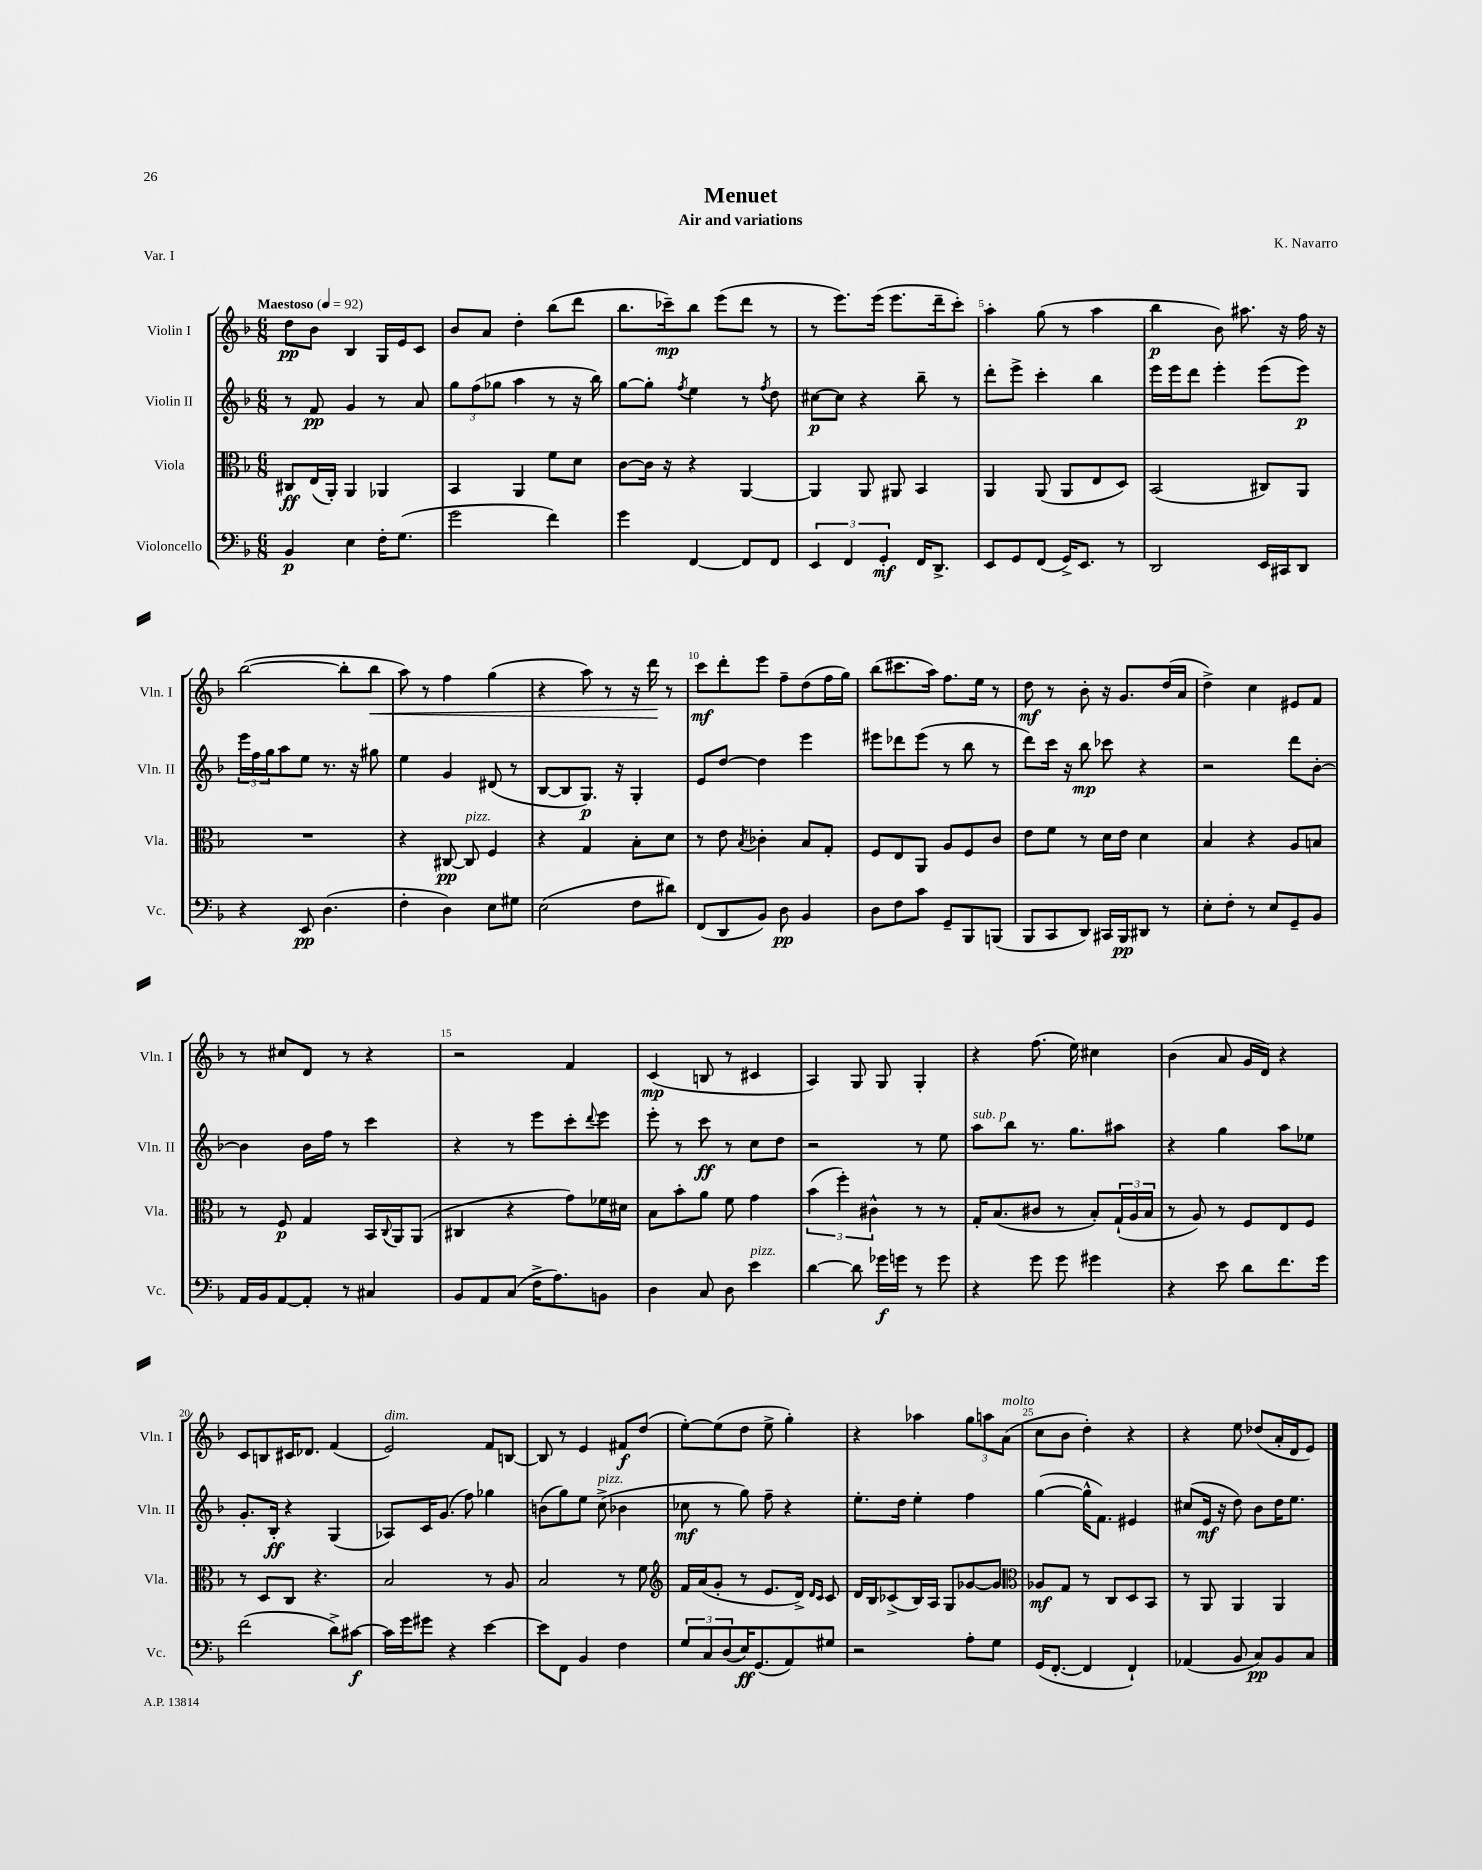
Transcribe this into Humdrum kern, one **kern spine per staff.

**kern	**kern	**kern	**kern
*staff4	*staff3	*staff2	*staff1
*clefF4	*clefC3	*clefG2	*clefG2
*k[b-]	*k[b-]	*k[b-]	*k[b-]
*M6/8	*M6/8	*M6/8	*M6/8
*MM92	*MM92	*MM92	*MM92
4BB-	8C#	8r	8dd
.	(16E	8f	8b-
.	16AA')	.	.
4E	4AA	4g	4B-
16F'	4AA-	8r	16G
(8.G	.	.	16e
.	.	8a	8c
=	=	=	=
2g	4BB-	12gg	8b-
.	.	(12ff	.
.	.	.	8a
.	.	12gg-	.
.	4AA	4aa	4dd'
4f)	8f	8r	(8bb-
.	8d	16r	8ddd
.	.	16bb-)	.
=	=	=	=
4g	[8c	[8gg	8.bb-
.	16c]	8gg']	.
.	16r	.	16ccc-~)
.	.	8qff	.
[4FF	4r	4ee	8bb-
.	.	.	(8eee
8FF]	[4AA	8r	8ddd
.	.	8qff	.
8FF	.	8dd	8r
=	=	=	=
6EE	4AA]	[8cc#	8r
.	.	8cc#]	8.eee)
6FF	.	.	.
.	8AA	4r	.
.	.	.	(16eee
6GG'	.	.	.
.	8AA#	.	8.eee
16FF	4BB-	8bb-~	.
8.DD^	.	.	16ddd~
.	.	8r	8ccc')
=	=	=	=
8EE	4AA	8ddd'	4aa'
8GG	.	8eee^	.
(8FF	(8AA	4ccc'	(8gg
16GG^)	8AA	.	8r
8.EE	.	.	.
.	8E	4bb-	4aa
8r	8D)	.	.
=	=	=	=
2DD	(2BB-	16eee	4bb-
.	.	16eee	.
.	.	8ddd	.
.	.	4eee'	8b-)
.	.	.	8.aa#
16EE	8C#)	(8eee	.
16CC#	.	.	16r
8DD	8AA	8eee)	16ff
.	.	.	16r
=	=	=	=
4r	2.r	24eee	([2bb-
.	.	24ff	.
.	.	24gg	.
.	.	8aa	.
8EE	.	8ee	.
(4.D	.	8.r	.
.	.	.	8bb-']
.	.	16r	.
.	.	8gg#	8bb-
=	=	=	=
4F'	4r	4ee	8aa)
.	.	.	8r
4D)	[8C#	4g	4ff
.	8C#]	.	.
8E	4F	(8d#	(4gg
8G#	.	8r	.
=	=	=	=
(2E	4r	[8B-	4r
.	.	8B-]	.
.	4G	8.G)	8aa)
.	.	.	8r
.	.	16r	.
8F	8B-'	4G'	16r
.	.	.	16ddd
8d#)	8d	.	8r
=	=	=	=
(8FF	8r	8e	8ccc
8DD	8e	[8dd	8ddd'
.	8qB-	.	.
8BB-)	4c-'	4dd]	8eee
8D	.	.	8ff~
4BB-	8B-	4eee	(8dd
.	8G'	.	16ff
.	.	.	16gg)
=	=	=	=
8D	8F	8eee#	(8bb-
8F	8E	8ddd-	8.ccc#
8c	8AA	(8eee#	.
.	.	.	16aa)
8GG~	8A	8r	8.ff
8BBB-	8F	8bb-	.
.	.	.	16ee
(8BBB	8c	8r	8r
=	=	=	=
8BBB-	8e	8ddd)	8dd
8CC	8f	16ccc	8r
.	.	16r	.
8DD)	8r	8bb-	8b-'
16CC#	16d	8ccc-	16r
16BBB-	16e	.	8.g
8DD#	4d	4r	.
8r	.	.	(16dd
.	.	.	16a
=	=	=	=
8E'	4B-	2r	4dd^)
8F'	.	.	.
8r	4r	.	4cc
8E	.	.	.
8GG~	8A	8ddd	8e#
8BB-	8B	[8b-'	8f
=	=	=	=
16AA	8r	4b-]	8r
16BB-	.	.	.
[8AA	8F	.	8cc#
8AA']	4G	16b-	8d
.	.	16ff	.
8r	.	8r	8r
4C#	16BB-	4ccc	4r
.	8qqC	.	.
.	16AA	.	.
.	(8AA	.	.
=	=	=	=
8BB-	4C#	4r	2r
8AA	.	.	.
(8C	4r	8r	.
16F^	.	8eee	.
8.A)	.	.	.
.	8g)	8ccc'	4f
.	.	8qqddd	.
8BB	16f-	8eee	.
.	16d#	.	.
=	=	=	=
4D	8B-	8eee'	(4c
.	8b-'	8r	.
8C	8a	8ccc	8B
8D	8f	8r	8r
4e	4g	8cc	4c#
.	.	8dd	.
=	=	=	=
[4d	(6b-	2r	4A)
.	6ff')	.	.
8d]	.	.	8G
.	6c#^^	.	.
16g-	.	.	8G
16g	.	.	.
8r	8r	8r	4G'
8g	8r	8ee	.
=	=	=	=
4r	16G'	8aa	4r
.	(8.B-	.	.
.	.	8bb-	.
8g	8c#	8.r	(8.ff
8g	8r	.	.
.	.	8.gg	16ee)
4g#	8B-')	.	4cc#
.	(24G`	8aa#	.
.	24A	.	.
.	24B-	.	.
=	=	=	=
4r	8r	4r	(4b-
.	8A)	.	.
8e	8r	4gg	8a
8d	8F	.	16g
.	.	.	16d)
8.f	8E	8aa	4r
.	8F	8ee-	.
16g	.	.	.
=	=	=	=
(2f	8r	8.g'	8c
.	8D	.	8B
.	.	16B-'	.
.	8C	4r	16c#
.	.	.	8.d-
.	4.r	.	.
8d^)	.	(4G	(4f
[8c#	.	.	.
=	=	=	=
16c#]	2B-	8A-)	2e)
16g	.	.	.
8g#	.	16c	.
.	.	(8.g	.
4r	.	.	.
.	.	8ff)	.
[4e	8r	4gg-	8f
.	8A	.	[8B
=	=	=	=
8e]	2B-	(8b	8B]
8FF	.	8gg)	8r
4BB-	.	8ee	4e
.	.	(8cc^	.
4F	8r	4b-	8f#
.	8f	.	(8dd
=	=	=	=
*	*clefG2	*	*
12G	16f	8cc-	[8ee')
.	(16a	.	.
12C	.	.	.
.	8g'	8r	(8ee]
(12D	.	.	.
16E)	8r	8gg)	8dd
(8.GG	.	.	.
.	8.e	8ff~	8ee^
8AA)	.	4r	4gg')
.	16d^)	.	.
.	16qqd	.	.
.	16qqc	.	.
8G#	8c	.	.
=	=	=	=
2r	16d	8.ee'	4r
.	16B-	.	.
.	(8c-^	.	.
.	.	16dd	.
.	16B-)	4ee'	4aa-
.	16A	.	.
.	8G	.	.
8A'	[8g-	4ff	12gg
.	.	.	12aa
8G	8g-]	.	.
.	.	.	(12a
=	=	=	=
*	*clefC3	*	*
(16GG	8A-	([4gg	8cc
[8.FF'	.	.	.
.	8G	.	8b-
4FF]	8r	16gg^^]	4dd')
.	.	8.f)	.
.	8C	.	.
4FF`)	8D	4e#	4r
.	8BB-	.	.
=	=	=	=
(4AA-	8r	(8cc#	4r
.	8AA	16e	.
.	.	16r	.
8BB-	4AA	8dd)	8ee
8C)	.	8b-	(8dd-
8BB-	4AA	16dd	16a'
.	.	8.ee	16d
8C	.	.	8e)
==	==	==	==
*-	*-	*-	*-
